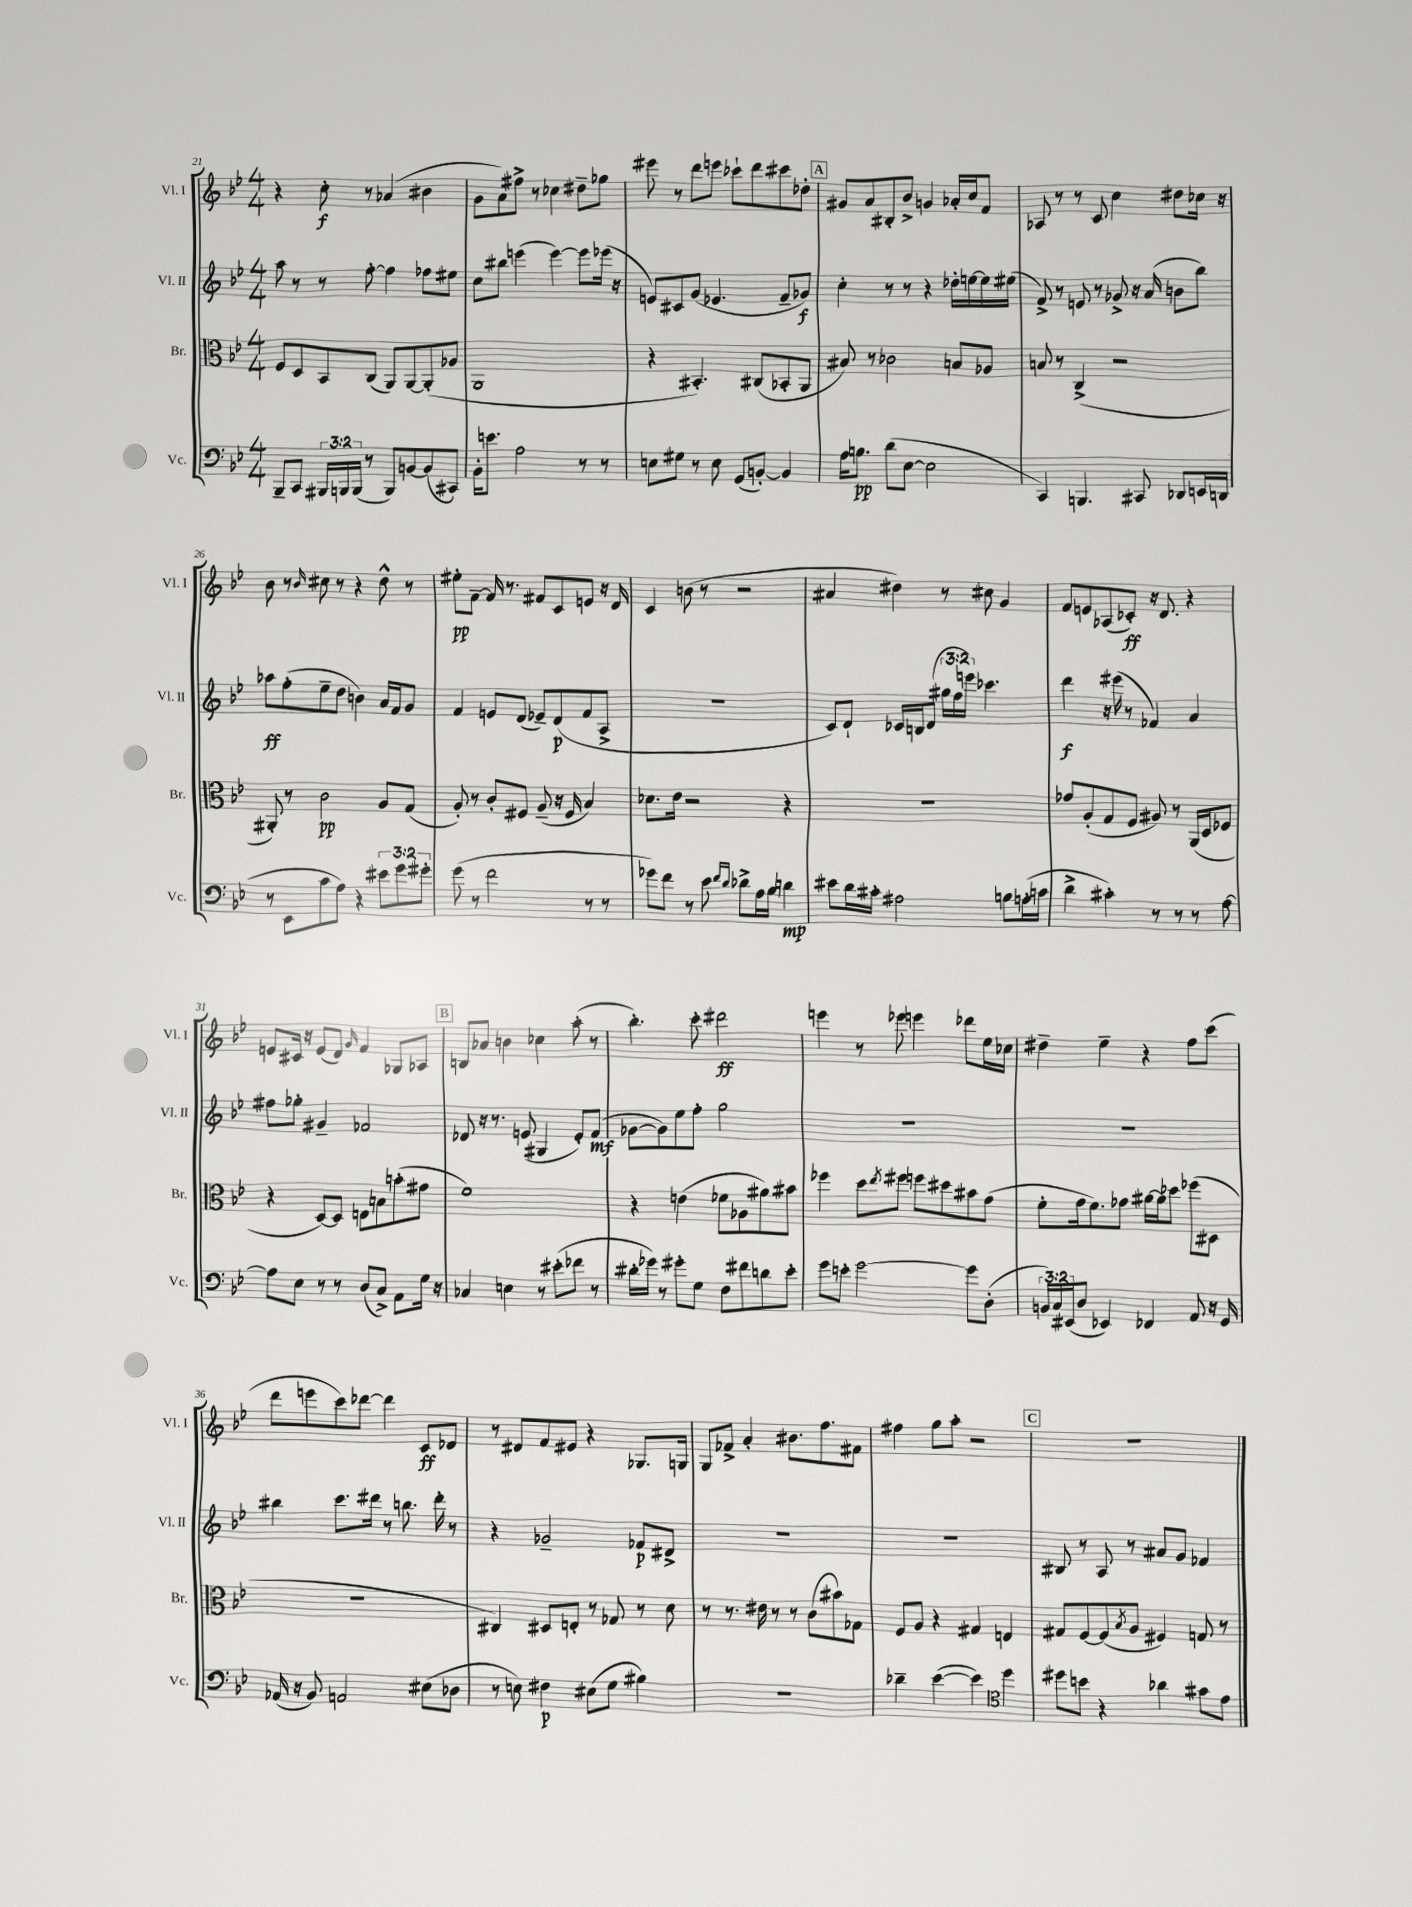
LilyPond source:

<<
\new StaffGroup <<
\new Staff = "s0" \with { instrumentName = "Vl. I" shortInstrumentName = "Vl. I" } {
    \clef treble \key bes \major \numericTimeSignature \time 4/4
    r4 c''8-.\f r8 aes'4( bis'4 |
    g'8 a'8) fis''8-> r8 ces''4 dis''8-- ges''8 |
    eis'''8 r8 d'''8 e'''8 ces'''8-! d'''8 cis'''8 des''8-. |
    \mark \markup { \box "A" } gis'8 a'8 bis8-. bes'8-> g'4 aes'16-. c''16 f'8 |
    aes8 r8 r8 c'8 c''4 dis''8 ces''16 r16 |
    bes'8 r8 \grace { bes'16 } cis''8 r8 r4 d''8-^ r8 |
    eis''8-.\pp f'8~-- f'16 r8. fis'8 c'8 e'8 r16 d'16 |
    c'4 b'8( r8 r2 |
    ais'4 dis''4) r8 cis''8 g'4 |
    f'8 e'8 aes8( ces'8-.\ff) r16 d'8. r4 |
    e'8 cis'16 r16 e'8( d'8) \grace { g'16 } f'4 ges8 aes8 |
    \mark \markup { \box "B" } b8 aes'8 b'4 ces''4 a''8-.( r8 |
    bes''4.-.) c'''8-. dis'''2\ff |
    e'''4 r8 ees'''8 e'''4 des'''8 ees''16 ces''16 |
    dis''4-- ees''4-- r4 f''8 c'''8( |
    d'''8 e'''8 c'''8) des'''8~ des'''4 c'8\ff des'8 |
    r8 dis'8 f'8 eis'8 r4 ges8. g16 |
    g8 fes'8-> a'4-. bis'8. f''8. fis'8 |
    fis''4 g''8 a''8-. r2 |
    \mark \markup { \box "C" } R1 \bar "|." |
}
\new Staff = "s1" \with { instrumentName = "Vl. II" shortInstrumentName = "Vl. II" } {
    \clef treble \key bes \major \numericTimeSignature \time 4/4 \override Staff.TupletNumber.text = #tuplet-number::calc-fraction-text
    a''8 r8 r8 f''8~-. f''4 fes''8 eis''8 |
    c''8 bis''8 e'''4( e'''4~) e'''8 ees'''16( r16 |
    e'8) cis'8 g'8( ees'4. f'8-- ges'8\f) |
    \mark \markup { \box "A" } c''4-. r8 r8 r4 des''16-. e''16~ e''16 eis''16( |
    f'8->) r8 e'8 r8 ges'8-> r16 a'16( b'8 bes''8) |
    aes''8\ff f''8-.( ees''8-- d''8 b'4) a'16 f'16 g'8 |
    f'4 e'8 d'8( ees'8--) d'8\p( f'8 a8-> |
    R1 |
    c'8) d'8-! ces'16 b16 d'8( \tuplet 3/2 { gis''16 f''16 e'''16) } ces'''4. |
    d'''4\f r16 eis'''16( r8 fes'4) a'4 |
    fis''8 ges''8-. gis'4-- fes'2 |
    \mark \markup { \box "B" } des'8 r16 r8. e'8( gis4 e'8-.) f'8\mf( |
    ges'8~ ges'8) ees''8 f''8-. g''2 |
    R1 |
    R1 |
    bis''4 c'''8. dis'''16 r8 b''8. dis'''16-. r8 |
    r4 ges'2-- fes'8\p dis'8-> |
    R1 |
    R1 |
    \mark \markup { \box "C" } bis8 r8 a8 r8 ais'8 g'8 fes'4 \bar "|." |
}
\new Staff = "s2" \with { instrumentName = "Br." shortInstrumentName = "Br." } {
    \clef alto \key bes \major \numericTimeSignature \time 4/4
    f8 d8 bes,8 c8( a,8) a,8~ a,8-.( aes8 |
    a,1 |
    r4 bis,4.-.) cis8( bes,8-. a,8 |
    \mark \markup { \box "A" } bis8) r8 ces'2 b8 aes8 |
    b8 r8 c4->( r2 |
    ais,8-.) r8 c'2\pp a8 g8( |
    a8-.) r8 c'8-. fis8 a8--( r16 fis16 bes4) |
    des'8. ees'16 r2 r4 |
    R1 |
    ges'8 a8-.( g8 f8 ais8) r8 a,16( d16 fes8 |
    r4 d8~) d8 e8 b8 b'8-.( gis'8 |
    \mark \markup { \box "B" } f'1) |
    r4 e'4( fes'8 aes8 ais'8) bis'8 |
    fes''4 d''8 \acciaccatura { ees''8 } fis''8 f''8 dis''8 bis'8 g'8( |
    f'8-. g'16 f'8.) ges'8 ais'16~ ais'16 des''8 fes''8( dis8 |
    R1 |
    cis4) dis8 e8-. r8 ges8 r8 d'8 |
    r8 r8. eis'16 r8 r8 c'8( bis'8) ges8 |
    f8 a8 r4 gis4 e4 |
    \mark \markup { \box "C" } gis8 f8~ f8( \acciaccatura { bes8 } a8 fis4) g8 r8 \bar "|." |
}
\new Staff = "s3" \with { instrumentName = "Vc." shortInstrumentName = "Vc." } {
    \clef bass \key bes \major \numericTimeSignature \time 4/4 \override Staff.TupletNumber.text = #tuplet-number::calc-fraction-text
    bes,,8-- c,8 \tuplet 3/2 { bis,,16 b,,16 b,,16( } r8 b,,8) b,8~ b,8( cis,8) |
    bes,16-. e'8. a2 r8 r8 |
    e8 gis8 r8 e8 g,8( b,8~-.) b,4 |
    \mark \markup { \box "A" } a16 b8.\pp d'8( ees8~ ees2 |
    c,4) b,,4. cis,8 des,8 e,16 d,16( |
    r8 ees,8 c'8 a8) r4 \tuplet 3/2 { eis'8 g'8 gis'8-. } |
    g'8( r8 f'2 r8 r8 |
    ges'8) f'8 r8 ees'8 \grace { f'16 d'16 } des'8-> a16 bes16 d'4\mp |
    eis'8 d'16 cis'16-. ais2 b8 a16-.( c'16 |
    d'4-> cis'4-.) r8 r8 r8 a8~ |
    a8 ees8 r8 r8 d8( c8->) a,8 g16 r16 |
    \mark \markup { \box "B" } ces4 e4 r8 eis'8-.( fes'8 r8 |
    dis'16-. ges'16) r8 gis'8-. g8 f8 fis'8 d'8 ees'8-. |
    g'8 e'8-. g'2~ g'8 d8-.( |
    \tuplet 3/2 { b,16) c16 eis,16( } d8 ees,4) fes,4 a,8 r16 g,16 |
    aes,16( r16 bes,8) a,2 eis8( des8 |
    r8 e8) fis4\p eis8( g8 bis4) |
    R1 |
    des'4-- ees'4~( ees'4) \clef tenor d''4 |
    \mark \markup { \box "C" } dis''8 b'8 r4 aes'4 gis'8 ees'8 \bar "|." |
}
>>
>>
\layout { \context { \Score currentBarNumber = #21 } }
